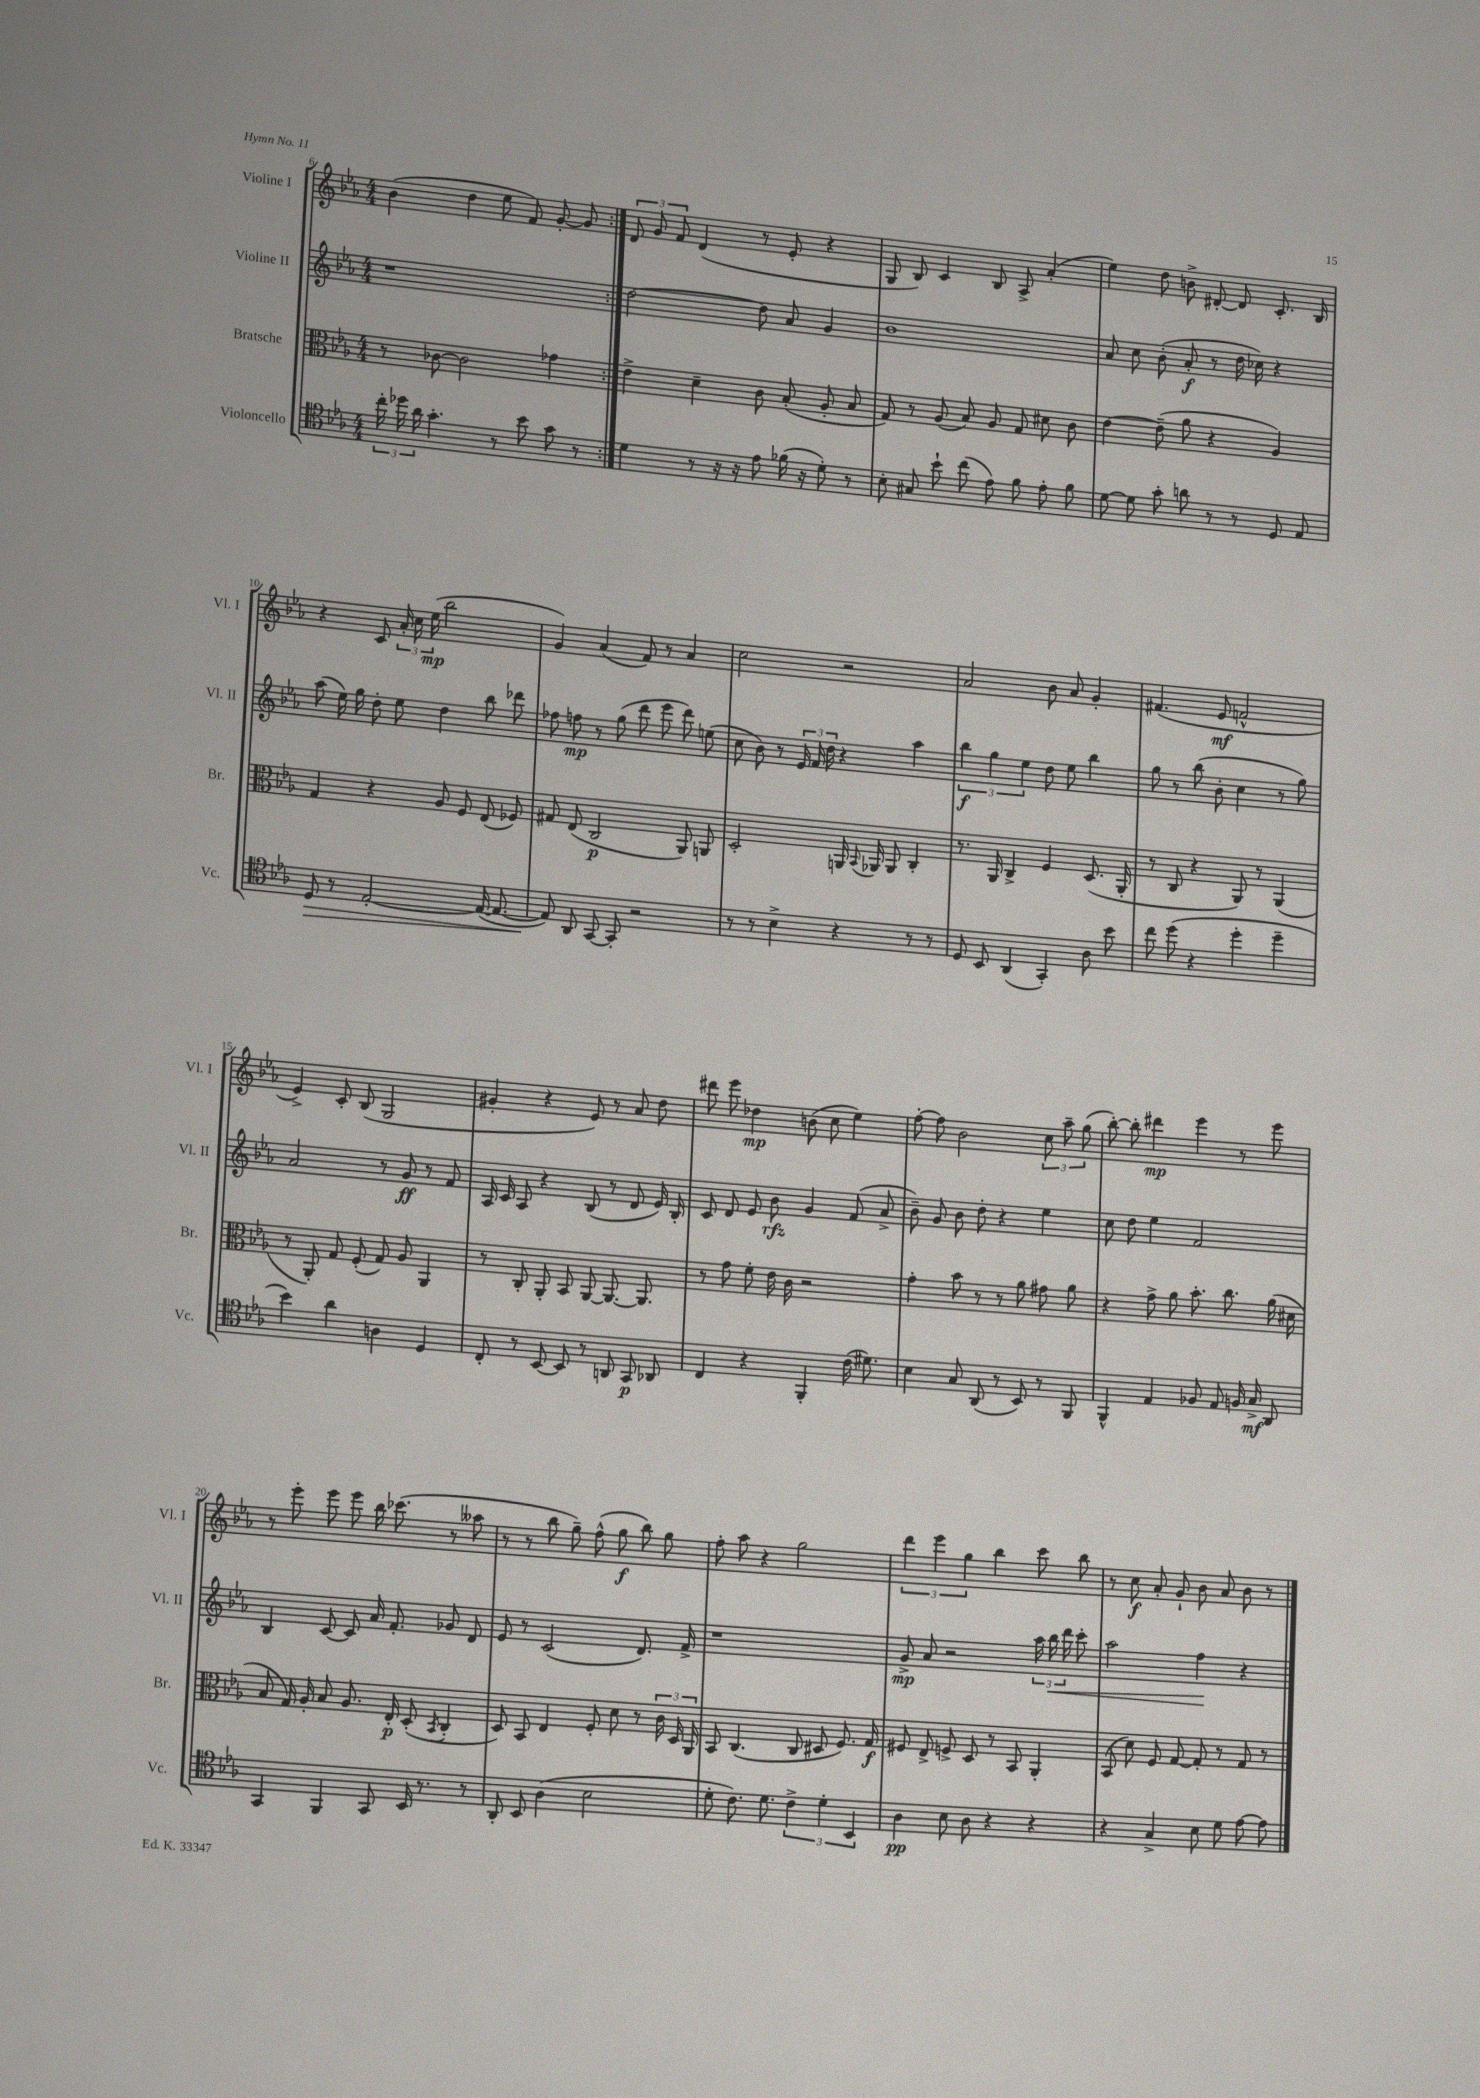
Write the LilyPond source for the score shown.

<<
\new StaffGroup <<
\new Staff = "s0" \with { instrumentName = "Violine I" shortInstrumentName = "Vl. I" } {
    \clef treble \key ees \major \numericTimeSignature \time 4/4
    \autoBeamOff \repeat volta 2 { bes'4( d''4 ees''8 f'8) g'8~-. g'8 | }
    \tuplet 3/2 { d'8 g'8 f'8 } d'4( r8 ees'8-. r4 |
    g8 bes8) c'4 bes8 aes8-> aes'4-.( |
    ees''4) d''8 b'8-> dis'8~-. dis'8 c'8.-. bes16 |
    r4 c'8 \tuplet 3/2 { aes'16-. c''16 ees''16\mp( } bes''2 |
    g'4) aes'4( f'8) r8 aes'4 |
    c''2 r2 |
    aes'2 bes'8 aes'8 g'4-. |
    fis'4.( ees'8\mf f'2-^ |
    ees'4->) c'8-. bes8( g2 |
    gis'4-. r4 ees'8) r8 aes'8 d''8 |
    dis'''8 ees'''8 des''4\mp b'8( c''8 ees''4) |
    f''8~-. f''8 bes'2 \tuplet 3/2 { c''8 aes''8-- g''8( } |
    bes''8~-.) bes''8-. dis'''4\mp ees'''4 r8 ees'''8 |
    r8 ees'''8-. ees'''8 ees'''8 bes''16 ces'''8.( r8 aeses''8 |
    r8 r8 bes''8 g''8--) f''8-^( g''8\f bes''8) g''8 |
    f''8-. aes''8 r4 g''2 |
    \tuplet 3/2 { d'''4 ees'''4 g''4 } bes''4 c'''8 bes''8 |
    r8 c''8\f aes'8-. g'8-! bes'8 aes'8 bes'8 r8 \bar "|." |
}
\new Staff = "s1" \with { instrumentName = "Violine II" shortInstrumentName = "Vl. II" } {
    \clef treble \key ees \major \numericTimeSignature \time 4/4
    \autoBeamOff \repeat volta 2 { r1 | }
    d''2~ d''8 aes'8 g'4 |
    bes'1 |
    aes'8 c''8 bes'8-.( aes'8-.\f r8 d''16 ces''16) r4 |
    aes''8( ees''16) g''16 d''8-. ees''8 d''4 bes''8 des'''8 |
    fes''8 f''8\mp r8 g''8( d'''8 ees'''8 d'''8) e''8( |
    c''8 bes'8) r8 \tuplet 3/2 { ees'16 f'16 d''16 } r4 aes''4 |
    \tuplet 3/2 { bes''4\f g''4 ees''4 } d''8 ees''8 bes''4 |
    g''8 r8 bes''8( bes'8-. c''4 r8 g''8) |
    aes'2 r8 g'8\ff r8 f'8 |
    aes16 c'16 aes8 r4 bes8( r8 d'8 ees'16) bes16-. |
    c'8 d'8 ees'8 bes'8\rfz g'4 f'8( aes'8-> |
    bes'8--) g'8 bes'8 d''8-. r4 ees''4 |
    c''8 d''8 ees''4 f'2 |
    bes4 c'8~ c'8 aes'16 f'8.-. ges'8 d'8 |
    ees'8 r8 c'2( d'8.) f'16-> |
    r1 |
    g'8->\mp aes'8 r2 \tuplet 3/2 { aes''16 bes''16\< d'''16 } c'''8-. |
    aes''2 f''4\! r4 \bar "|." |
}
\new Staff = "s2" \with { instrumentName = "Bratsche" shortInstrumentName = "Br." } {
    \clef alto \key ees \major \numericTimeSignature \time 4/4
    \autoBeamOff \repeat volta 2 { r8 ces'8~ ces'2 ges'4 | }
    ees'4-> d'4-- c'8 bes8-.( aes8-. bes8 |
    g8) r8 aes8( bes8) aes8 g8 dis'8 c'8 |
    ees'4~ ees'8--( aes'8 r4 aes4) |
    g4 r4 aes8 f8 ees8( fes8) |
    gis8 ees8( c2\p aes,8) a,8 |
    d2-. a,16 \appoggiatura { bes,8 } aes,16 aes,8 c4-. |
    r8. aes,16 c4-> f4 d8.( aes,16-. |
    r8 c8 r4 aes,8) r8 aes,4( |
    r8 aes,8-.) g8 f8-.( g8) aes8 aes,4 |
    r8 c8-. aes,8-. bes,8 aes,8~ aes,8.~ aes,8. |
    r8 g'8 f'8-. ees'16 c'16 r2 |
    g'4-. bes'8 r8 r8 aes'8 gis'8 aes'8 |
    r4 g'8-> aes'8 bes'8.-. c''8. aes'16( dis'16 |
    bes8 g16) aes16-. bes8 aes8. ees16-.\p d8-.( \acciaccatura { bes,8 } c4-. |
    d8) bes,8 ees4 f8-. d'8 r8 \tuplet 3/2 { c'16 d16 aes,16 } |
    bes,8 c4.( c8 dis8 f8.) g16\f |
    fis8 ees8-> f8-> d8 r8 bes,8 aes,4-. |
    bes,8( d'8) f8 g8~ g8-. r8 g8 r8 \bar "|." |
}
\new Staff = "s3" \with { instrumentName = "Violoncello" shortInstrumentName = "Vc." } {
    \clef tenor \key ees \major \numericTimeSignature \time 4/4
    \autoBeamOff \repeat volta 2 { \tuplet 3/2 { c''16-. des''16 aes'16 } g'4.-. r8 bes'8 g'8 r8 | }
    d'4 r8 r16 r16 ees'8 fes'16( r16 d'8-.) r8 |
    bes8-. gis8 bes'8-! c''8( ees'8) f'8 ees'8-. f'8 |
    d'8~ d'8 g'8-. a'8 r8 r8 d8 ees8 |
    d8\> r8 ees2~-. ees16~( ees8.~ |
    ees8\!) aes,8 g,8~ g,8-. r2 |
    r8 r8 bes4-> r4 r8 r8 |
    d8 bes,8 aes,4( g,4-.) aes8 bes'8 |
    c''8 d''8( r4 d''4-. d''4-- |
    bes'4) aes'4 a4 d4 |
    c8-. r8 bes,8~ bes,8 r8 a,8 g,8\p aes,8 |
    c4 r4 f,4-. c'16( dis'8.) |
    bes4 g8 aes,8( r8 bes,8) r8 f,8 |
    f,4-^ ees4 fes8 ees8 f16 g16->\mf aes,8 |
    g,4 f,4 g,8 bes,16 r8. r8 |
    aes,8-. bes,8 aes4( bes2 |
    d'8-. c'8.) d'8. \tuplet 3/2 { c'4-> d'4-. bes,4 } |
    aes4\pp bes8 aes8 r4 r4 |
    r4 g4-> bes8 d'8 ees'8~ ees'8 \bar "|." |
}
>>
>>
\layout { \context { \Score currentBarNumber = #6 } }
